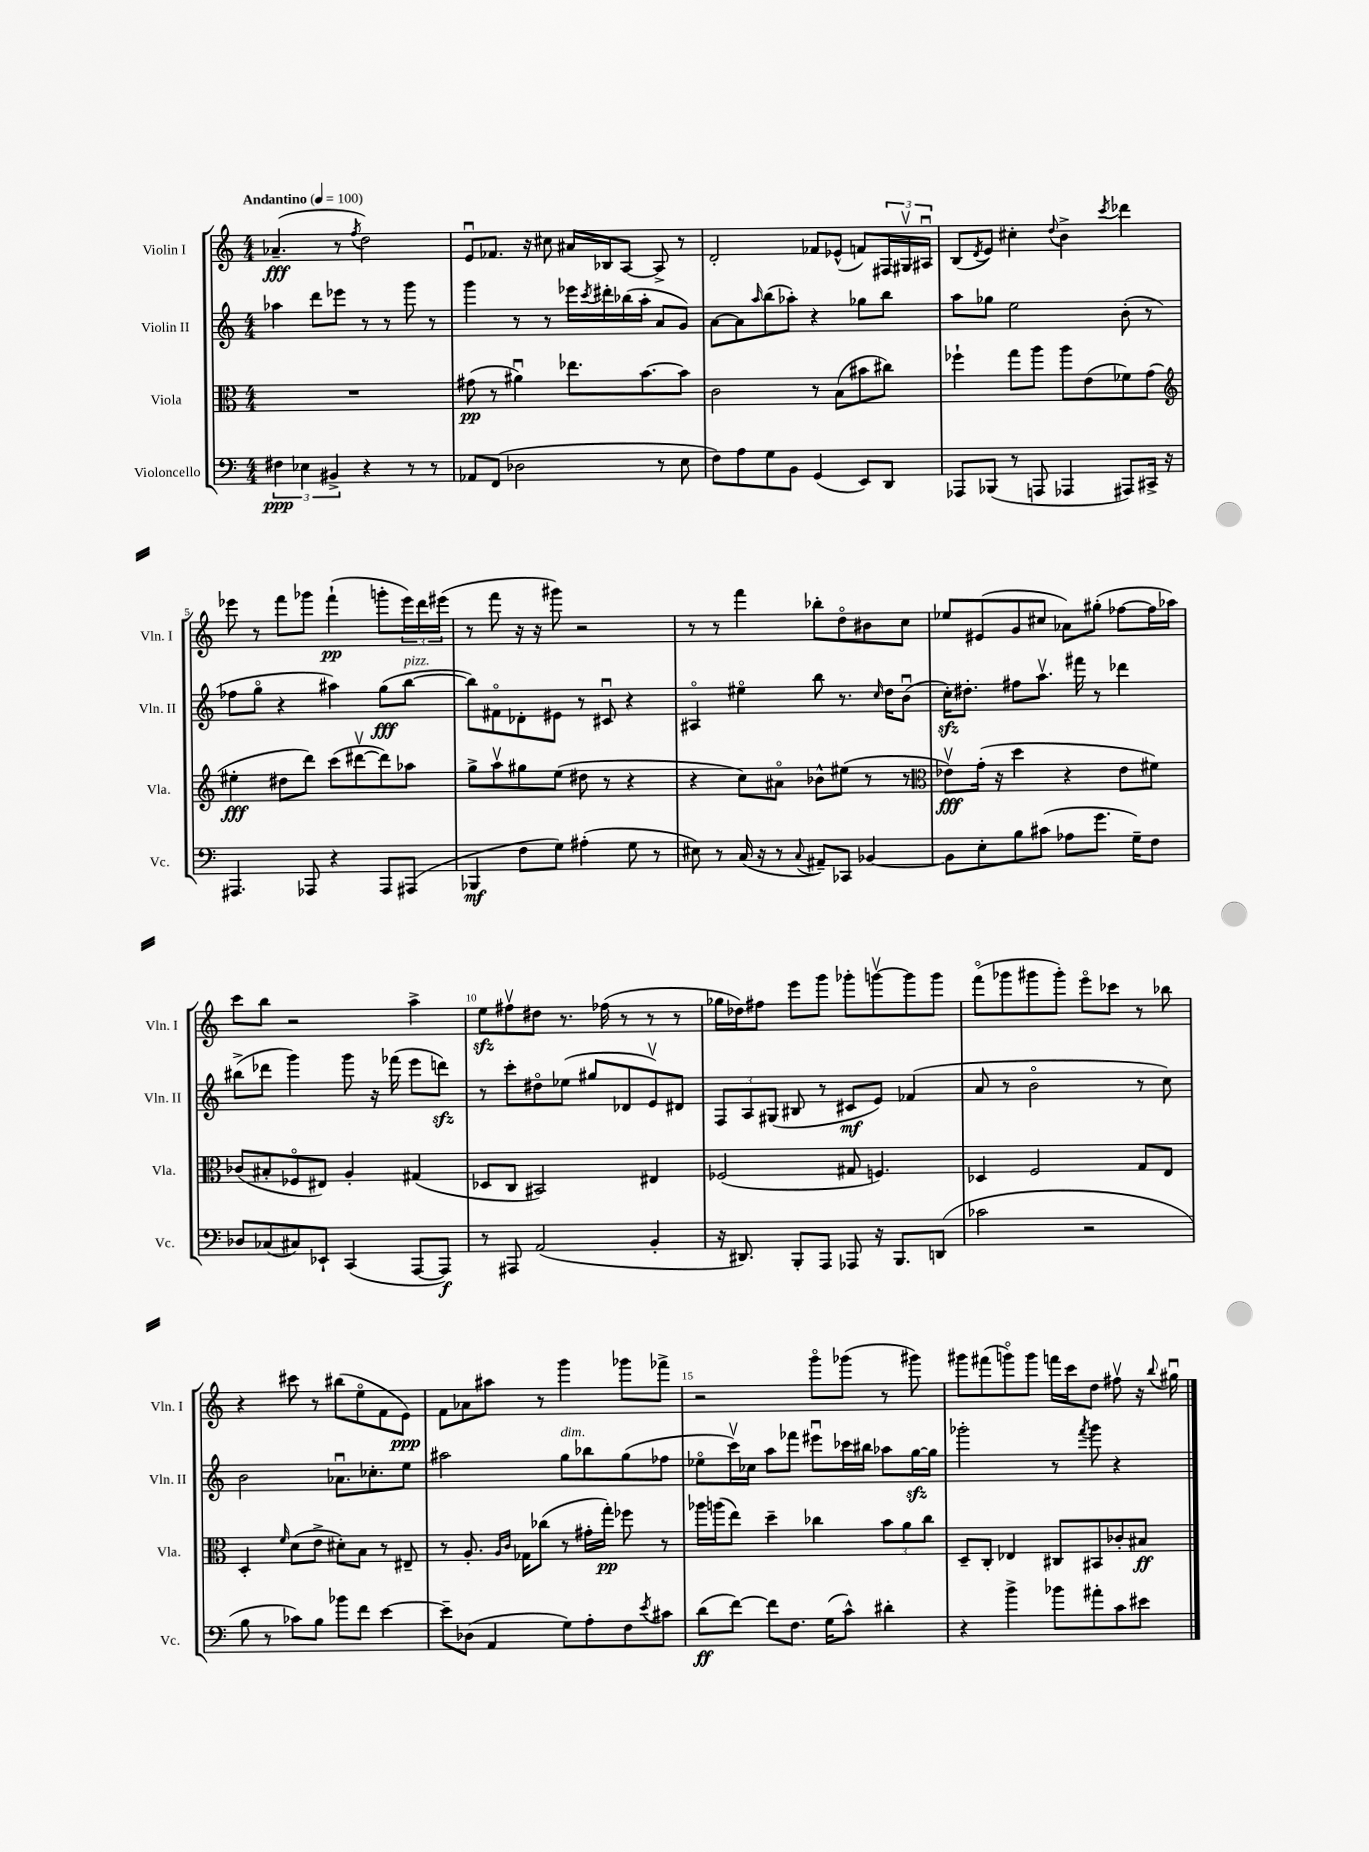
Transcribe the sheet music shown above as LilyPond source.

<<
\new StaffGroup <<
\new Staff = "s0" \with { instrumentName = "Violin I" shortInstrumentName = "Vln. I" } {
    \clef treble \key c \major \numericTimeSignature \time 4/4 \tempo "Andantino" 4 = 100
    aes'4.--\fff( r8 \acciaccatura { f''8 } d''2) |
    e'8\downbow fes'8. r16 cis''8 ais'16 bes16 a8~ a8-> r8 |
    d'2-. fes'8 ees'8-^( f'8) \tuplet 3/2 { fis16 gis16\upbow ais16\downbow } |
    b8( \acciaccatura { d'8 } e'8) cis''4-. \appoggiatura { d''8 } b'4-> \acciaccatura { c'''8 } des'''4 |
    ees'''8 r8 f'''8 ges'''8 f'''4-!\pp( g'''8-. \tuplet 3/2 { ees'''16) d'''16 eis'''16( } |
    r8 f'''8 r16 r16 gis'''8) r2 |
    r8 r8 f'''4 bes''8-. d''8\flageolet bis'8 c''8 |
    ees''8 eis'8( g'8 cis''8 aes'8) gis''8-.( fes''8~ fes''16 aes''16) |
    c'''8 b''8 r2 a''4-> |
    e''8\sfz fis''8\upbow dis''8 r8. fes''16( r8 r8 r8 |
    ges''16 des''16) fis''8 e'''8 g'''8 ges'''8-. g'''8~\upbow g'''8 g'''8 |
    f'''8\flageolet( ges'''8 gis'''8 gis'''8-.) e'''8\flageolet ces'''8 r8 bes''8 |
    r4 cis'''8 r8 bis''8( e''8\flageolet f'8 e'8\ppp) |
    f'8 aes'8 ais''8 r8 g'''4 ges'''8 fes'''8-> |
    r2 g'''8\flageolet ges'''8( r8 gis'''8) |
    gis'''8 fis'''8( g'''8\flageolet) g'''8 f'''16 c'''16 d''8 fis''8\upbow r16 \appoggiatura { b''8 } gis''16\downbow \bar "|." |
}
\new Staff = "s1" \with { instrumentName = "Violin II" shortInstrumentName = "Vln. II" } {
    \clef treble \key c \major \numericTimeSignature \time 4/4
    aes''4 d'''8 ees'''8 r8 r8 g'''8 r8 |
    g'''4 r8 r8 ees'''16 \acciaccatura { c'''8 } dis'''16-. bes''16( a''16-. a'8 g'8) |
    a'8~ a'8 \grace { a''16 } b''8( aes''8-.) r4 ges''8 b''8 |
    a''8 ges''8 e''2 b'8-.( r8 |
    fes''8 g''8\flageolet r4 ais''4) g''8\fff( b''8~^\markup { \italic "pizz." } |
    b''8) fis'8\flageolet des'8-. eis'8 r8 cis'8\downbow r4 |
    ais4\flageolet eis''4\flageolet b''8 r8. \grace { c''16 } d''16 b'8\downbow( |
    c''16-.\sfz) dis''8.-. fis''8 a''8.\upbow fis'''16 r8 des'''4 |
    bis''8->( des'''8 g'''4) g'''8 r16 fes'''16( e'''8 d'''8\sfz) |
    r8 c'''8-. dis''8\flageolet ees''8( gis''8 des'8 e'8\upbow) dis'8 |
    \tuplet 3/2 { f8 a8 gis8( } bis8 r8 cis'8\mf e'8) fes'4( |
    a'8 r8 b'2\flageolet r8 c''8) |
    b'2 aes'8.\downbow ces''8.-. e''8 |
    ais''2 g''8^\markup { \italic "dim." } bes''8 g''8( fes''8 |
    ees''8\flageolet c'''16\upbow) ces''16 a''8 fes'''8 eis'''8\downbow ces'''16 bis''16 aes''8 g''16~\sfz g''16 |
    ges'''2-. r8 \acciaccatura { f'''8 } ges'''8 r4 \bar "|." |
}
\new Staff = "s2" \with { instrumentName = "Viola" shortInstrumentName = "Vla." } {
    \clef alto \key c \major \numericTimeSignature \time 4/4
    R1 |
    gis'8\pp( r8 ais'4\downbow) ees''8. b'8.~ b'8 |
    c'2 r8 b8( bis'8 cis''8) |
    fes''4-! g''8 a''8 a''8 e'8( fes'8) g'8( |
    \clef treble eis''4-.\fff dis''8 d'''8) c'''8( dis'''8~\upbow dis'''8) aes''8 |
    g''8-> a''8\upbow gis''8 e''8( dis''8 r8 r4 |
    r4 c''8) ais'8\flageolet bes'8-^ eis''8( r8 r8 |
    \clef alto ees'8\upbow\fff) g'16-.( r16 d''4 r4 ees'8 fis'8) |
    ces'8( bis8-. fes8\flageolet eis8) a4-. gis4( |
    des8 c8 bis,2) eis4 |
    fes2( gis8 f4.) |
    des4 f2 g8 e8 |
    d4-. \grace { f'16 } d'8( e'8-> dis'8-.) b8 r8 eis8-- |
    r8 a8.-. \grace { a16 c'16 } ges16 ces''8( r8 gis'16-. g''16-.\pp) fes''8 r8 |
    aes''16 a''16( e''8) d''4-- ces''4 \tuplet 3/2 { b'8 a'8 ces''8 } |
    d8-- c8-. ees4 cis8 bis,8 ces'8-. bis8\ff \bar "|." |
}
\new Staff = "s3" \with { instrumentName = "Violoncello" shortInstrumentName = "Vc." } {
    \clef bass \key c \major \numericTimeSignature \time 4/4
    \tuplet 3/2 { fis4\ppp ees4 bis,4-> } r4 r8 r8 |
    aes,8 f,8( des2 r8 e8 |
    f8) a8 g8 b,8 g,4( e,8) d,8 |
    aes,,8 bes,,8( r8 a,,8 aes,,4 ais,,8) cis,16-> r16 |
    ais,,4. aes,,8 r4 aes,,8 ais,,8( |
    bes,,4\mf f8 g8) ais4-.( g8 r8 |
    eis8) r8 c16( r16 r8 \appoggiatura { c8 } ais,8--) ces,8 bes,4~ |
    bes,8 e8-. b8 cis'8( aes8 g'8. g16--) f8 |
    des8 ces8( cis8) ees,8-! c,4( a,,8~ a,,8\f) |
    r8 ais,,8 a,2( b,4-. |
    r16 dis,8.) b,,8-. a,,8 aes,,8 r16 b,,8. d,8( |
    ces'2 r2 |
    b8 r8 ces'8) b8 bes'8 f'8 e'4~ |
    e'8-- des8( a,4 g8) a8-. f8 \acciaccatura { e'8 } cis'8 |
    d'8\ff( f'8~) f'8 f8. g16( c'8-^) dis'4-. |
    r4 b'4-> bes'8 ais'8-. c'8 eis'8 \bar "|." |
}
>>
>>
\layout { \context { \Score \override BarNumber.break-visibility = ##(#f #t #t) barNumberVisibility = #(every-nth-bar-number-visible 5) } }
